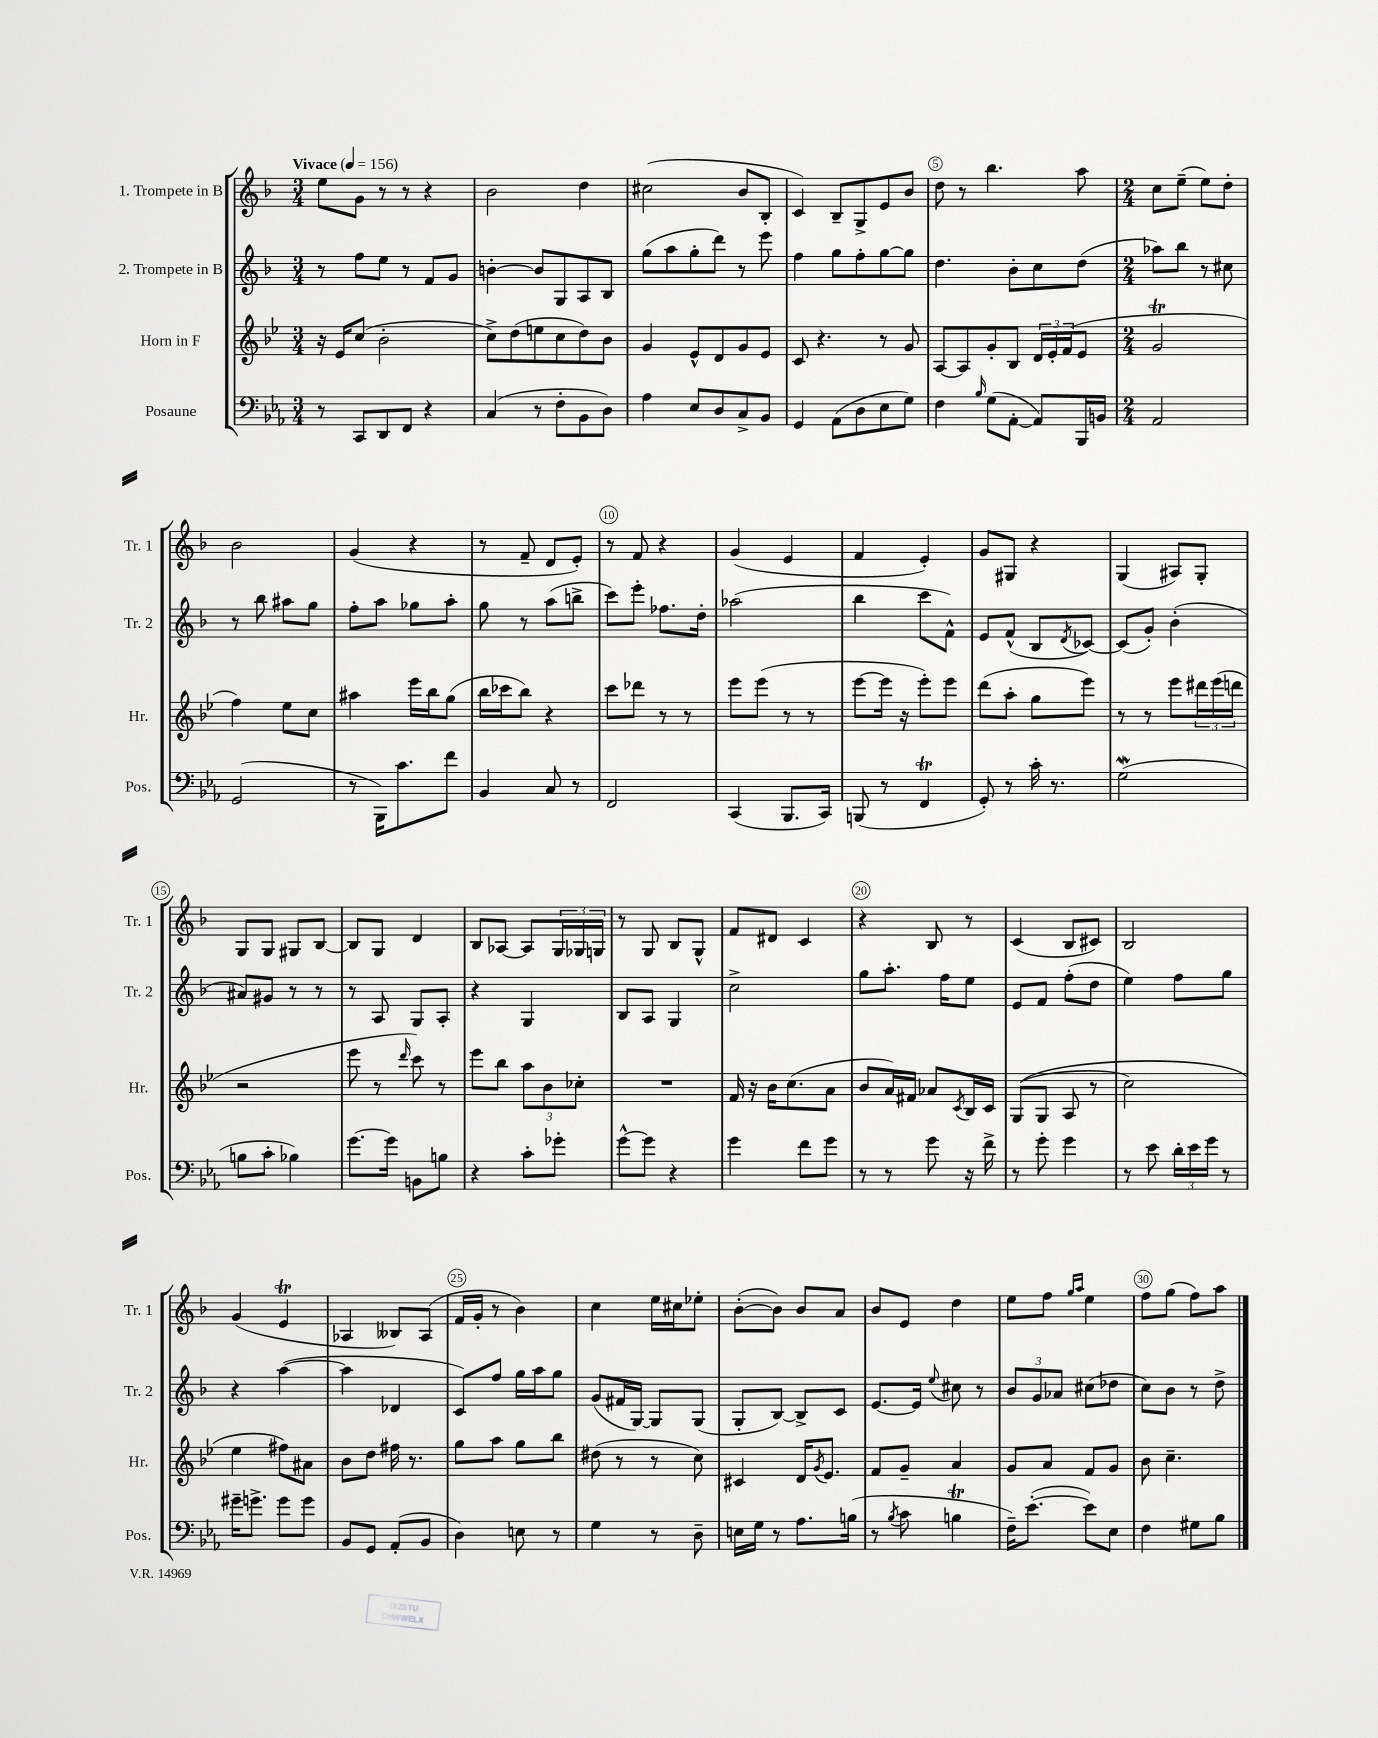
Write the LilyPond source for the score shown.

<<
\new StaffGroup <<
\new Staff = "s0" \with { instrumentName = "1. Trompete in B" shortInstrumentName = "Tr. 1" } {
    \clef treble \key f \major \numericTimeSignature \time 3/4 \tempo "Vivace" 4 = 156
    e''8 g'8 r8 r8 r4 |
    bes'2 d''4 |
    cis''2( bes'8 bes8-. |
    c'4) bes8-- g8-> e'8 bes'8 |
    d''8 r8 bes''4. a''8 |
    \numericTimeSignature \time 2/4 c''8 e''8--( e''8) d''8-. |
    bes'2 |
    g'4( r4 |
    r8 f'8-- d'8 e'8-.) |
    r8 f'8 r4 |
    g'4( e'4 |
    f'4 e'4-.) |
    g'8 gis8 r4 |
    g4( ais8) g8-. |
    g8 g8 gis8 bes8~ |
    bes8 g8 d'4 |
    bes8 aes8~ aes8 \tuplet 3/2 { g16 ges16 g16 } |
    r8 g8 bes8 g8-^ |
    f'8 dis'8 c'4 |
    r4 bes8 r8 |
    c'4( bes8 cis'8) |
    bes2 |
    g'4( e'4\trill |
    aes4 beses8) aes8( |
    f'16 g'16-. r8 bes'4) |
    c''4 e''16 cis''16 ees''8-. |
    bes'8~-.( bes'8) bes'8 a'8 |
    bes'8 e'8 d''4 |
    e''8 f''8 \grace { g''16 a''16 } e''4 |
    f''8 g''8( f''8) a''8 \bar "|." |
}
\new Staff = "s1" \with { instrumentName = "2. Trompete in B" shortInstrumentName = "Tr. 2" } {
    \clef treble \key f \major \numericTimeSignature \time 3/4
    r8 f''8 e''8 r8 f'8 g'8 |
    b'4~-. b'8 g8 a8 bes8 |
    g''8( a''8 g''8-. d'''8) r8 e'''8 |
    f''4 g''8 f''8-. g''8~ g''8 |
    d''4. bes'8-. c''8 d''8( |
    \numericTimeSignature \time 2/4 aes''8) bes''8 r8 cis''8 |
    r8 bes''8 ais''8 g''8 |
    f''8-. a''8 ges''8 a''8-. |
    g''8 r8 a''8( b''8-> |
    c'''8) e'''8-. fes''8. d''16-. |
    aes''2( |
    bes''4 c'''8 f'8-^) |
    e'8 f'8-^( bes8 \acciaccatura { d'8 } ces'8~) |
    ces'8( g'8-.) bes'4-.( |
    ais'8) gis'8 r8 r8 |
    r8 a8 g8 a8-. |
    r4 g4 |
    bes8 a8 g4 |
    c''2-> |
    g''8 a''8.-. f''16 e''8 |
    e'8 f'8 f''8-.( d''8 |
    e''4) f''8 g''8 |
    r4 a''4~( |
    a''4 des'4 |
    c'8) f''8 g''16 a''16 g''8 |
    g'8( fis'16 g16~) g8 g8( |
    g8-. bes8~) bes8-> c'8 |
    e'8.~ e'16 \appoggiatura { e''8 } cis''8 r8 |
    \tuplet 3/2 { bes'8 g'8 aes'8 } cis''8( des''8 |
    c''8) bes'8 r8 d''8-> \bar "|." |
}
\new Staff = "s2" \with { instrumentName = "Horn in F" shortInstrumentName = "Hr." } {
    \clef treble \key bes \major \numericTimeSignature \time 3/4
    r16 ees'16 c''8( bes'2-. |
    c''8->) d''8( e''8 c''8 d''8) bes'8 |
    g'4 ees'8-^ d'8 g'8 ees'8 |
    c'8 r4. r8 g'8 |
    a8~ a8 g'8-. bes8 \tuplet 3/2 { d'16 ees'16-. f'16( } ees'8 |
    \numericTimeSignature \time 2/4 g'2\trill |
    f''4) ees''8 c''8 |
    ais''4 ees'''16 bes''16 g''8( |
    bes''16 ces'''16 bes''8) r4 |
    c'''8 des'''8 r8 r8 |
    ees'''8 ees'''8( r8 r8 |
    ees'''8~ ees'''16 r16 ees'''8-.) ees'''8 |
    d'''8( a''8-. g''8 ees'''8) |
    r8 r8 ees'''8 \tuplet 3/2 { dis'''16 ees'''16( d'''16 } |
    r2 |
    ees'''8 r8 \grace { d'''16 } c'''8) r8 |
    ees'''8 bes''8 \tuplet 3/2 { a''8 bes'8 ces''8-. } |
    R2 |
    f'16 r16 bes'16 c''8.( a'8 |
    bes'8 a'16) fis'16 aes'8 \acciaccatura { c'8 } bes16 c'16 |
    g8(\( g8 a8 r8 |
    c''2) |
    ees''4 fis''8\) ais'8 |
    bes'8 d''8 fis''16 r8. |
    g''8 a''8 g''8 bes''8 |
    dis''8( r8 r8 c''8) |
    cis'4 d'16 \acciaccatura { g'8 } ees'8. |
    f'8 g'8-- a'4 |
    g'8 a'8 f'8 g'8 |
    bes'8 c''4.-- \bar "|." |
}
\new Staff = "s3" \with { instrumentName = "Posaune" shortInstrumentName = "Pos." } {
    \clef bass \key ees \major \numericTimeSignature \time 3/4
    r8 c,8 d,8 f,8 r4 |
    c4( r8 f8-. bes,8 d8) |
    aes4 ees8 d8 c8-> bes,8 |
    g,4 aes,8( d8 ees8 g8) |
    f4 \grace { bes16 } g8( aes,8~-. aes,8) bes,,16 b,16 |
    \numericTimeSignature \time 2/4 aes,2 |
    g,2( |
    r8 bes,,16) c'8. f'8 |
    bes,4 c8 r8 |
    f,2 |
    c,4( bes,,8. c,16) |
    b,,8( r8 f,4\trill |
    g,8-.) r8 c'16-. r8. |
    g2\mordent( |
    b8 c'8-. bes4) |
    g'8.~ g'16 b,8 b8 |
    r4 c'8-. ges'8-. |
    g'8~-^ g'8 r4 |
    g'4 f'8 g'8 |
    r8 r8 g'8 r16 f'16-> |
    r8 g'8-. g'4 |
    r8 ees'8 \tuplet 3/2 { d'16-. ees'16 g'16 } r8 |
    gis'16-- g'8.-> g'8 g'8 |
    bes,8 g,8 aes,8-.( bes,8 |
    d4) e8 r8 |
    g4 r8 d8-- |
    e16 g16 r8 aes8. b16( |
    r8 \acciaccatura { bes8 } c'8 b4\trill |
    f16--) ees'8.~-.( ees'8) ees8 |
    f4 gis8 bes8 \bar "|." |
}
>>
>>
\layout { \context { \Score \override BarNumber.break-visibility = ##(#f #t #t) barNumberVisibility = #(every-nth-bar-number-visible 5) \override BarNumber.stencil = #(make-stencil-circler 0.1 0.3 ly:text-interface::print) } }
